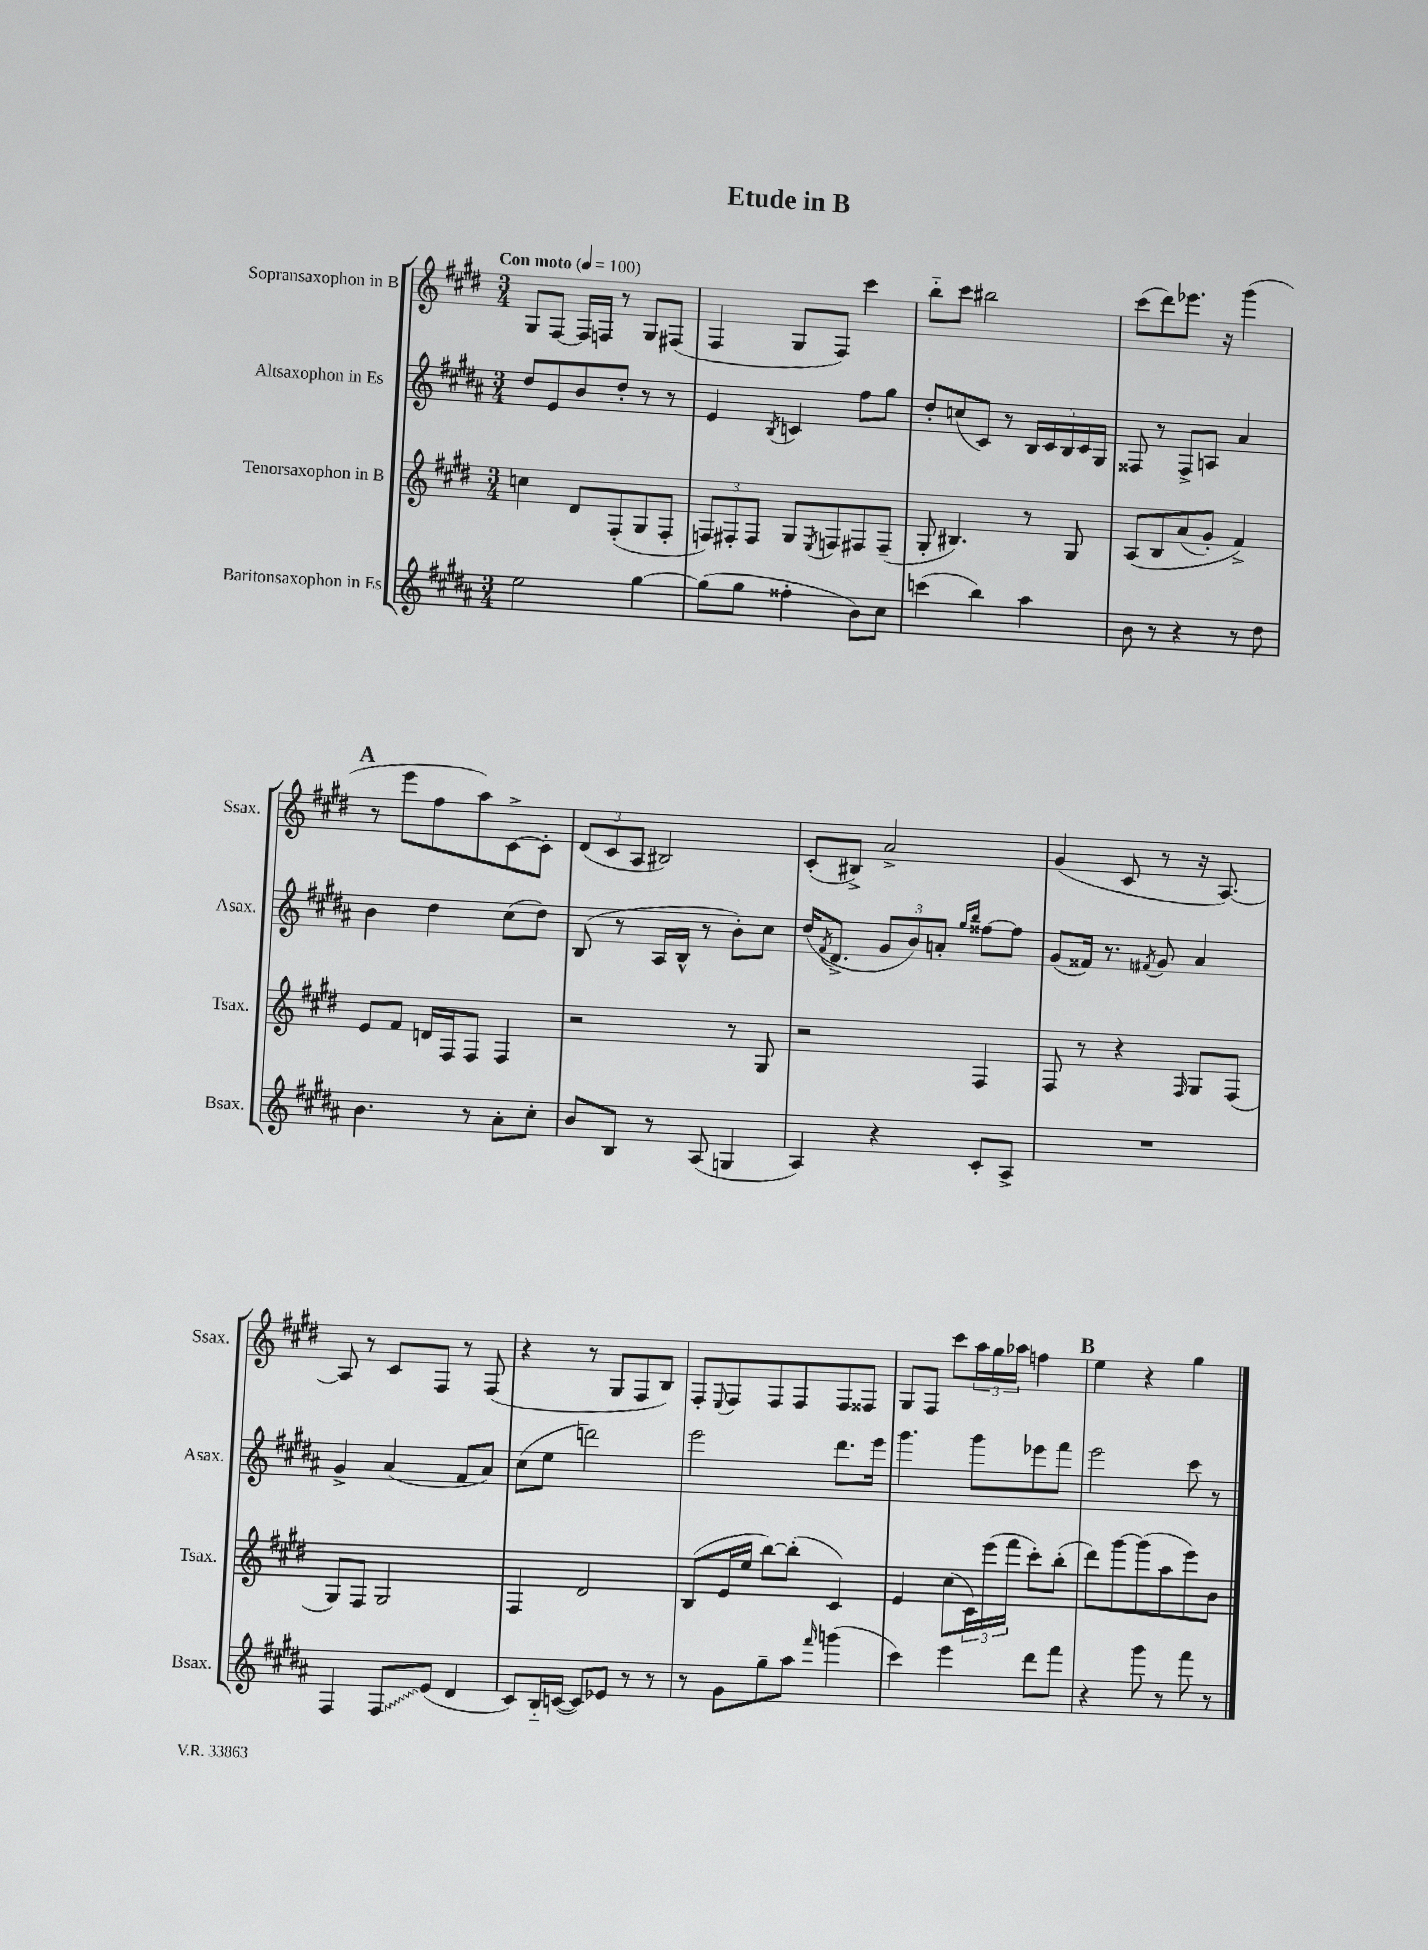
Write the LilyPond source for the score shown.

\header { title = "Etude in B" }
<<
\new StaffGroup <<
\new Staff = "s0" \with { instrumentName = "Sopransaxophon in B" shortInstrumentName = "Ssax." } {
    \clef treble \key e \major \numericTimeSignature \time 3/4 \tempo "Con moto" 4 = 100
    gis8 fis8~ fis16 f16 r8 gis8 fis8( |
    fis4 gis8 fis8) cis'''4 |
    b''8-_ cis'''8 bis''2 |
    cis'''8( dis'''8) ees'''8. r16 gis'''4( |
    \mark \markup { \bold "A" } r8 e'''8 fis''8 a''8) cis'8~-> cis'8-. |
    \tuplet 3/2 { dis'8( cis'8 a8 } bis2) |
    cis'8-.( bis8->) a'2-> |
    gis'4( cis'8 r8 r16 a8.~) |
    a8 r8 cis'8 fis8 r8 fis8( |
    r4 r8 gis8 fis8 b8) |
    fis8-. \appoggiatura { e8 } fis8 fis8 fis8 fis8 fisis8 |
    gis8 fis8 cis'''8 \tuplet 3/2 { a''16 gis''16 aes''16 } f''4 |
    \mark \markup { \bold "B" } e''4 r4 gis''4 \bar "|." |
}
\new Staff = "s1" \with { instrumentName = "Altsaxophon in Es" shortInstrumentName = "Asax." } {
    \clef treble \key b \major \numericTimeSignature \time 3/4
    dis''8 e'8 b'8 dis''8-. r8 r8 |
    e'4 \acciaccatura { b8 } c'4 fis''8 gis''8 |
    dis''8-. c''8( cis'8) r8 \tuplet 5/4 { b16 cis'16 b16 cis'16 gis16 } |
    fisis8 r8 fisis8-> a8 ais'4 |
    \mark \markup { \bold "A" } b'4 dis''4 cis''8( dis''8) |
    b8( r8 ais16 b16-^ r8 b'8-.) cis''8 |
    dis''16( \acciaccatura { fis'8 } dis'8.-> \tuplet 3/2 { gis'8 b'8) a'8-. } \grace { gis''16 b''16 } fisis''8~ fisis''8 |
    gis'8( fisis'16) r8. \acciaccatura { fis'8 } gis'8 ais'4 |
    gis'4-> ais'4( fis'8 ais'8) |
    cis''8( e''8 d'''2) |
    e'''2 dis'''8. e'''16 |
    gis'''4. gis'''8 ees'''8 fis'''8 |
    \mark \markup { \bold "B" } e'''2 cis'''8 r8 \bar "|." |
}
\new Staff = "s2" \with { instrumentName = "Tenorsaxophon in B" shortInstrumentName = "Tsax." } {
    \clef treble \key e \major \numericTimeSignature \time 3/4
    c''4 dis'8 fis8-.( gis8 fis8-. |
    \tuplet 3/2 { f8) fis8-. fis8 } gis8 \acciaccatura { e8 } f8 fis8 fis8--( |
    gis8-. bis4.) r8 gis8 |
    a8\( b8 a'8( gis'8-.) fis'4->\) |
    \mark \markup { \bold "A" } e'8 fis'8 d'16 fis16 fis8 fis4 |
    r2 r8 gis8 |
    r2 fis4 |
    fis8 r8 r4 \grace { fis16 } gis8 fis8( |
    gis8) fis8 gis2 |
    fis4 dis'2 |
    b8( e'16 e''16 b''8~) b''8-.( cis'4) |
    e'4 cis''8( \tuplet 3/2 { cis'16) e'''16( fis'''16 } cis'''8-.) b''8-.( |
    \mark \markup { \bold "B" } dis'''8) gis'''8~ gis'''8( a''8 e'''8) b'8 \bar "|." |
}
\new Staff = "s3" \with { instrumentName = "Baritonsaxophon in Es" shortInstrumentName = "Bsax." } {
    \clef treble \key b \major \numericTimeSignature \time 3/4
    e''2 gis''4~ |
    gis''8( gis''8 fisis''4-. b'8) cis''8 |
    c'''4( b''4) ais''4 |
    b'8 r8 r4 r8 dis''8 |
    \mark \markup { \bold "A" } b'4. r8 ais'8-. cis''8-. |
    b'8 b8 r8 ais8( g4 |
    ais4) r4 cis'8-. ais8-> |
    R2. |
    fis4 \once \override Glissando.style = #'zigzag fis8\glissando e'8( dis'4 |
    cis'8) b16-_ c'16~( c'8) ees'8 r8 r8 |
    r8 gis'8 gis''8-- ais''8 \grace { fis'''16 } g'''4( |
    cis'''4) e'''4 dis'''8 fis'''8 |
    \mark \markup { \bold "B" } r4 gis'''8 r8 fis'''8 r8 \bar "|." |
}
>>
>>
\layout { \context { \Score \remove "Bar_number_engraver" } }
